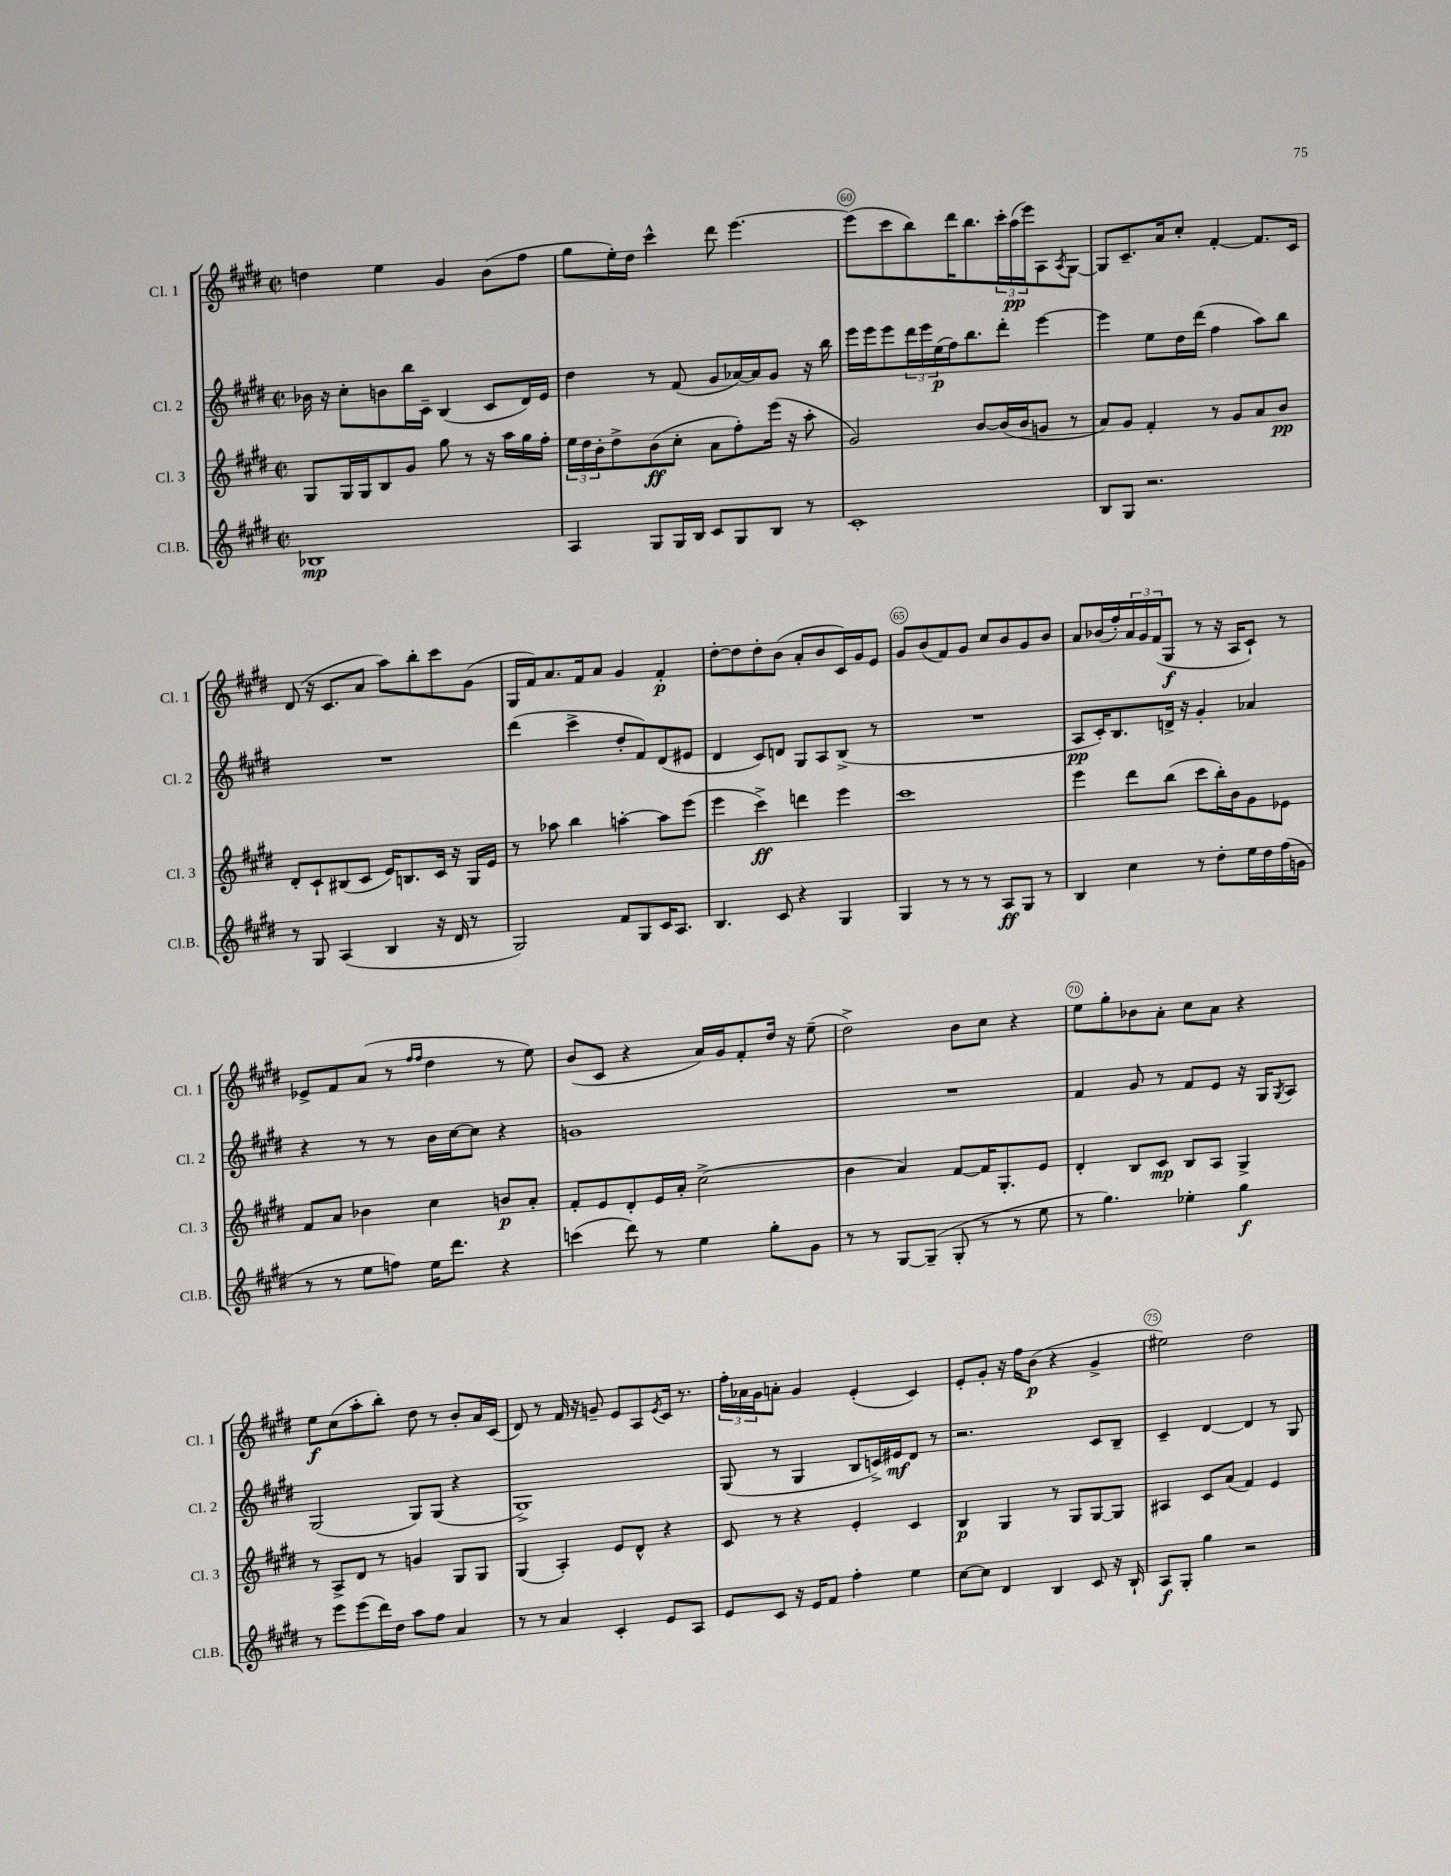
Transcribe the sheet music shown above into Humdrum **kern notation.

**kern	**kern	**kern	**kern
*staff4	*staff3	*staff2	*staff1
*clefG2	*clefG2	*clefG2	*clefG2
*k[f#c#g#d#]	*k[f#c#g#d#]	*k[f#c#g#d#]	*k[f#c#g#d#]
*M2/2	*M2/2	*M2/2	*M2/2
*met(c|)	*met(c|)	*met(c|)	*met(c|)
1B-	8G#/L	16b-\	4dd\
.	.	16r	.
.	16G#/L	8cc#'\L	.
.	16G#/J	.	.
.	8B/	8b\	4ee\
.	8g#/J	16bb\L	.
.	.	16c#~\JJ	.
.	8gg#\	(4B/	4g#/
.	8r	.	.
.	16r	8c#/L	(8b\L
.	16aa\LL	.	.
.	16gg#\	16d#/L)	8ff#\J
.	16ff#'\JJ	16e/JJ	.
=	=	=	=
4A/	24ee\LL	4dd#\	8gg#\L
.	24dd#\	.	.
.	24b'\J	.	.
.	8dd#^\	.	16ee'\L)
.	.	.	16dd#\JJ
8G#/L	(8b\	8r	4ccc#^^\
16G#/L	8cc#'\J	(8f#/	.
16B/JJ	.	.	.
8c#/L	8a\L	8g#/L	8ddd#\
8G#/	8ff#'\)	[16a-/L)	[4.eee\
.	.	16a-/]J	.
8B/J	(16eee\Jk	8g#/J	.
.	16r	.	.
8r	8aa'\	16r	.
.	.	16bb\	.
=	=	=	=
1c#'	2g#/)	16eee\LL	(8eee\]L
.	.	16eee\J	.
.	.	8eee\	8ccc#\
.	.	24ddd#\L	8bb\)
.	.	24eee\	.
.	.	(24ee\	.
.	.	16ff#\J)	16ddd#\K
.	.	8.bb\	8.bb\
.	[8b/L	.	.
.	(16b/]L	8ddd#'\J	24ccc#'\L
.	.	.	(24aa\
.	16b/J	.	.
.	.	.	24eee\J)
.	8g/J	[4eee\	8A\
.	.	.	8qA/
.	8r	.	[8G#\J
=	=	=	=
8B/L	8a/L)	4eee\]	8G#/]L
8G#/J	8g#/J	.	8.c#~/
2.r	4f#'/	8ee\L	.
.	.	.	16a/k
.	.	16dd#\L	8cc#'/J
.	.	(16ddd#\JJ	.
.	8r	4ff#\	[4f#'/
.	8g#/L	.	.
.	8a/	8aa\L)	8.f#/]L
.	8b/J	8bb\J	.
.	.	.	16c#/Jk
=	=	=	=
8r	8d#'/L	1r	(8d#/
8G#/	8c#`/	.	16r
.	.	.	8.c#/L
(4A/	(8B#/	.	.
.	8c#/J	.	8a/J
4B/	16e/LK)	.	8aa\L)
.	8.B/	.	.
.	.	.	8bb'\
16r	16c#/Jk	.	8ccc#\
16d#/	16r	.	.
8r	16G#/LL	.	(8g#\J
.	16e/JJ	.	.
=	=	=	=
2G#/)	8r	(4ddd#\	16G#/LL
.	.	.	16f#/J)
.	8aa-\	.	8.a/
.	4bb\	4ccc#^\	.
.	.	.	16f#/k
.	.	.	8a/J
8f#/L	[4aa'\	8dd#'/L	4g#/
8G#/	.	8f#/)	.
16c#/K	8aa\]L	(8d#/	4f#'/
8.A/J	.	.	.
.	(8eee\J	8e#/J	.
=	=	=	=
4.B/	4eee\	4d#/	[8dd#'\L
.	.	.	8dd#\]
.	4ccc#^\)	8c#/L)	8dd#'\
8c#/	.	8d/J	(8b\J
4r	4ddd\	8G#/L	8a'/L
.	.	8A/	8b/
4G#/	4eee\	(8B^/J	16c#/L)
.	.	.	16g#/J
.	.	8r	8e/J
=	=	=	=
4G#/	1ccc#	1r	8g#/L
.	.	.	(8b/
8r	.	.	8f#/)
8r	.	.	8g#/J
8r	.	.	8cc#/L
8A/L	.	.	8b/
8G#/J	.	.	8g#/
8r	.	.	8b/J
=	=	=	=
4B/	4eee\	8A/L	8a/L
.	.	16c#'/K)	(16b-/L
.	.	8.B/	16ff#'/)
4cc#\	8ddd#\L	.	24a/
.	.	.	24g#/
.	.	.	(24f#/J
.	(8bb\J	16d^/Jk	8G#/J
.	.	16r	.
8r	8ccc#\L	4g#'/	8r
8dd#'\L	16bb'\L)	.	16r
.	16b\J	.	16A/LK
16ee\L	8g#\	4a-/	8c#`/J)
16dd#\	.	.	.
(16ff#\	8e-\J	.	8r
16g\JJ	.	.	.
=	=	=	=
8r	8f#/L	4r	8e-^/L
8r	8a/J	.	8f#/
8ee\L	4b-\	8r	(8a/J
8ff\J)	.	8r	8r
.	.	.	16qqff#/LL
.	.	.	16qqff#/JJ
16ee\LK	4cc#\	16b\LL	4dd#\
8.ddd#\J	.	[16cc#\J	.
.	.	8cc#\]J	.
4r	8b/L	4r	8r
.	8a'/J	.	8ee\)
=	=	=	=
(4ccc\	8f#'/L	1g	(8b/L
.	8e/	.	8c#/J
8ddd#\)	8d#'/	.	4r
8r	16e/L	.	.
.	16a'/JJ	.	.
4ee\	(2cc#^\	.	16a/LL)
.	.	.	16g#/J
.	.	.	8f#'/
8gg#'\L	.	.	16dd#/Jk
.	.	.	16r
8g#\J	.	.	(8ee~\
=	=	=	=
8r	4b\	1r	2dd#^\)
8r	.	.	.
[8G#/L	4a/)	.	.
(8G#~/]J	.	.	.
8G#'/	[8f#/L	.	8b\L
8r	16f#/]K	.	8cc#\J
.	8.G#'/	.	.
8r	.	.	4r
8ee\	8e/J	.	.
=	=	=	=
8r	4d#'/	4f#/	8ee\L
4.gg#\)	.	.	8gg#'\
.	8B/L	8g#/	8b-\
.	8c#/J	8r	8a'\J
4ee-'\	8B/L	8f#/L	8cc#\L
.	8A/J	8e/J	8a\J
4gg#\	4G#^/	16r	4r
.	.	16G#/LK	.
.	.	8qG#/	.
.	.	8A/J	.
=	=	=	=
8r	8r	(2G#/	8ee\L
8eee\L	8A^/L	.	(8cc#\
(8eee\	8d#/J	.	8aa'\
16ddd#\L)	8r	.	8bb'\J)
16dd#\JJ	.	.	.
8aa\L	4g/	8G#/L)	8dd#\
8ff#\J	.	(8G#/J	8r
4a/	8G#/L	4r	8b'/L
.	8G#/J	.	16a/L
.	.	.	(16c#/JJ
=	=	=	=
8r	(4G#/	1G#^)	8d#/)
8r	.	.	8r
4a/	4A'/)	.	16f#/
.	.	.	16r
.	.	.	8g~/
4c#'/	8e/L	.	8e/L
.	8d#^^/J	.	8A/
.	.	.	8qe/
8e/L	4r	.	16c#/Jk
.	.	.	8.r
8A/J	.	.	.
=	=	=	=
8e/L	8c#/	(8G#/	24ff#'\LL
.	.	.	24a-\
.	.	.	24g#\J
8c#/J	8r	8r	8a'\J
16r	4r	4G#/	4g#/
16e/LK	.	.	.
8f#/J	.	.	.
4ff#'\	4e'/	8B/L	(4e'/
.	.	16c^/L)	.
.	.	16e#/J	.
4ee\	4c#/	8d#/J	4c#/)
.	.	8r	.
=	=	=	=
[8cc#\L	4B/	2.r	8e'/L
8cc#\]J	.	.	8g#'/J
4d#/	4G#/	.	16r
.	.	.	16ff#\LK
.	.	.	(8b\J
4B/	8r	.	4r
.	8G#/L	.	.
8c#/	[8G#/	8c#/L	4g#^/
16r	8G#/]J	8B~/J	.
16B`/	.	.	.
=	=	=	=
8A/L	4A#/	4c#~/	2ee#\)
8G#'/J	.	.	.
4gg#\	8c#/L	[4d#/	.
.	(8a/J	.	.
2r	4f#/)	4d#/]	2dd#\
.	4e/	8r	.
.	.	8G#/	.
==	==	==	==
*-	*-	*-	*-
